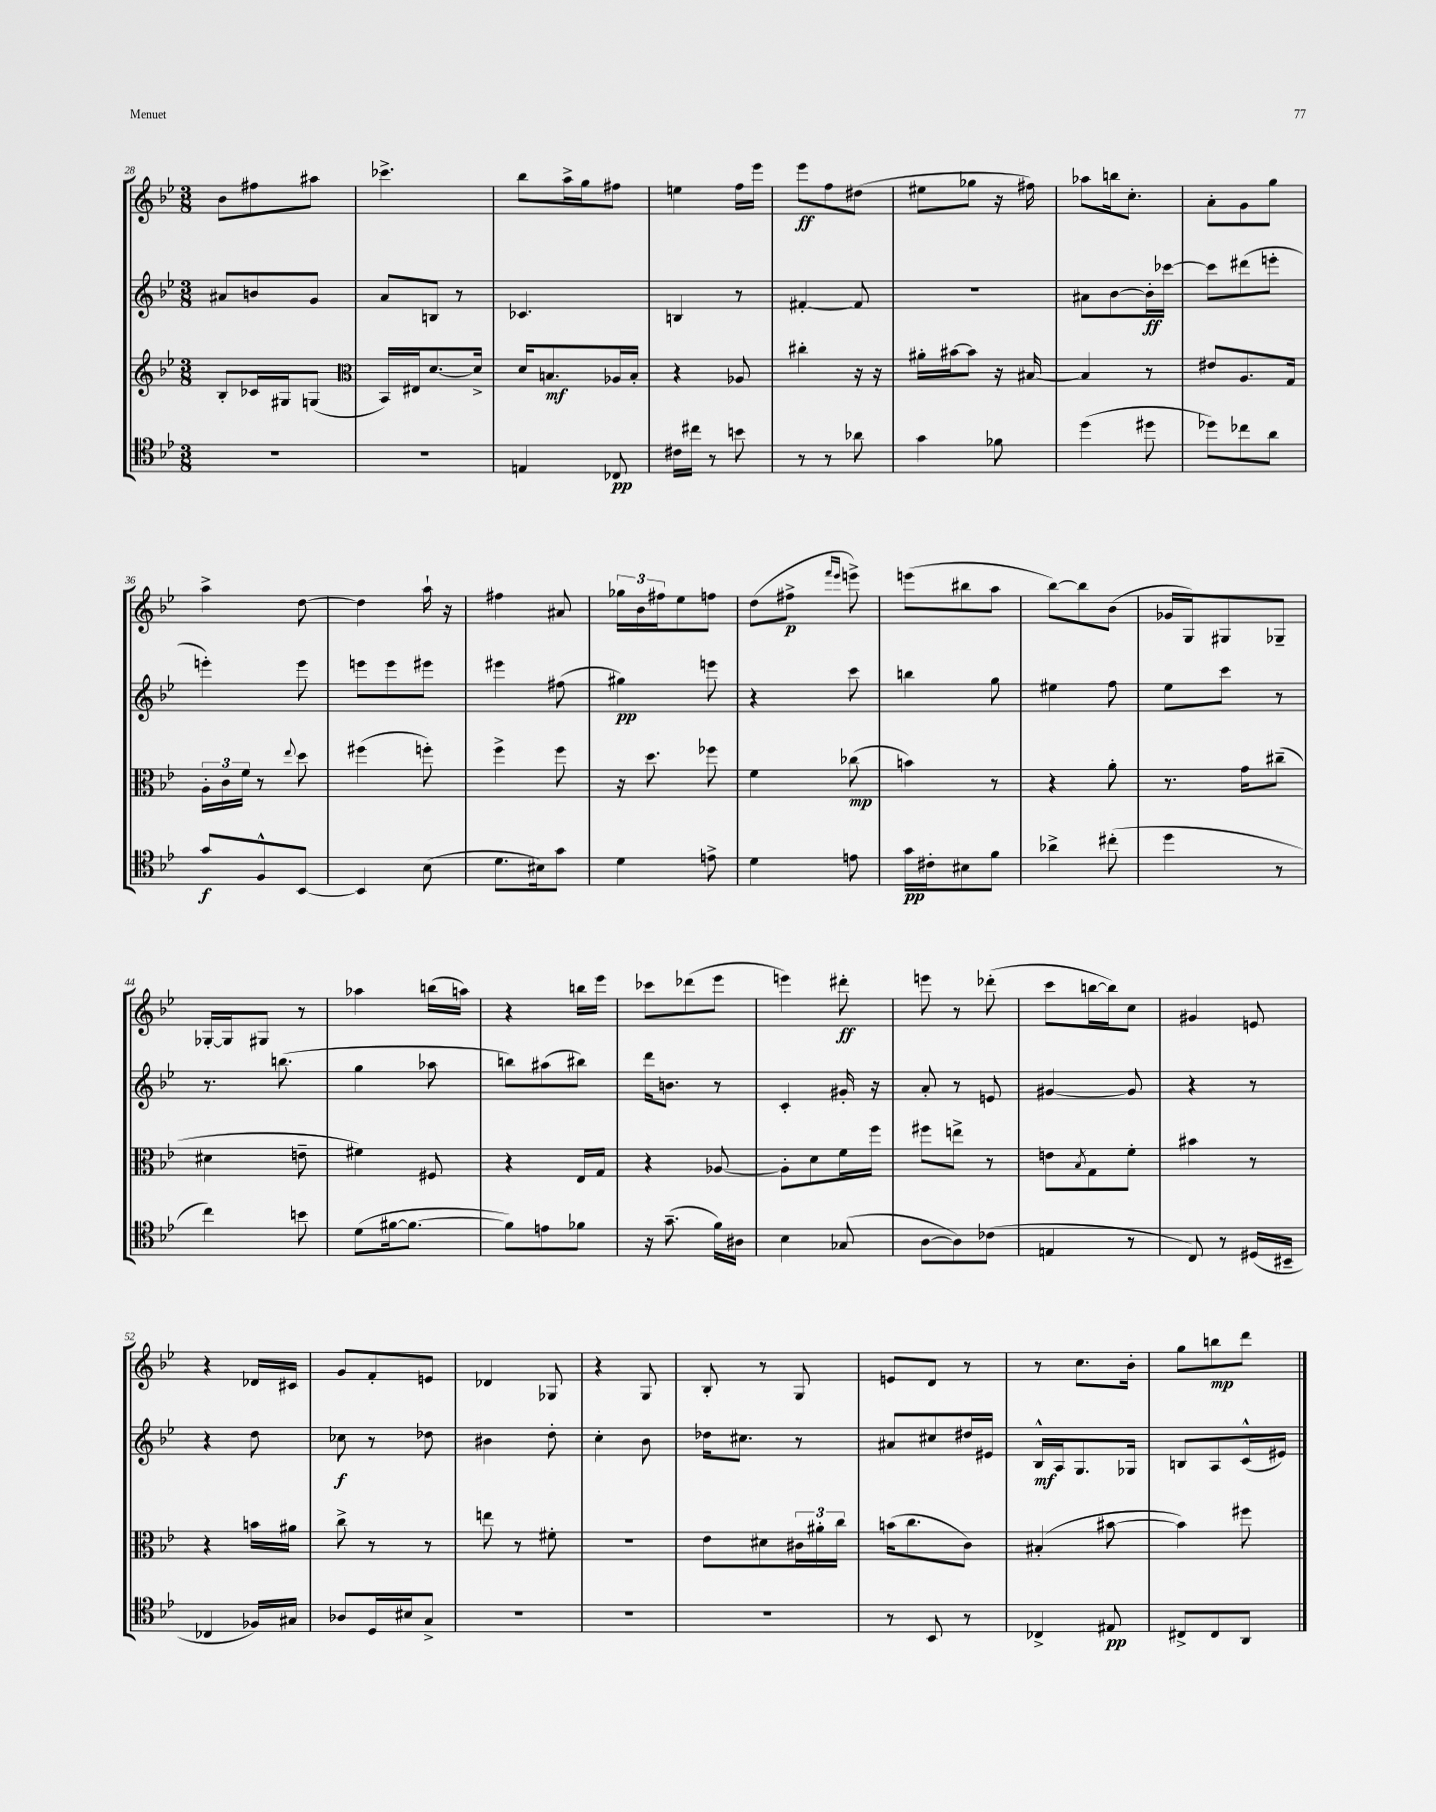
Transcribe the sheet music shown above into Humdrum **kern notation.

**kern	**dynam	**kern	**dynam	**kern	**dynam	**kern	**dynam
*part4	*part4	*part3	*part3	*part2	*part2	*part1	*part1
*staff4	*staff4	*staff3	*staff3	*staff2	*staff2	*staff1	*staff1
*clefC4	*	*clefG2	*	*clefG2	*	*clefG2	*
*k[b-e-]	*	*k[b-e-]	*	*k[b-e-]	*	*k[b-e-]	*
*M3/8	*	*M3/8	*	*M3/8	*	*M3/8	*
=28	=28	=28	=28	=28	=28	=28	=28
4.r	.	8B-'/L	.	8a#X/L	.	8b-\L	.
.	.	16c-X/L	.	8bn/	.	8ff#X\	.
.	.	16G#X/J	.	.	.	.	.
.	.	(8Gn/J	.	8g/J	.	8aa#X\J	.
=29	=29	=29	=29	=29	=29	=29	=29
*	*	*clefC3	*	*	*	*	*
4.r	.	16BB-/LL)	.	8a/L	.	4.ccc-X^\	.
.	.	16E#X/J	.	.	.	.	.
.	.	[8.d/	.	8Bn/J	.	.	.
.	.	.	.	8r	.	.	.
.	.	16d^/Jk]	.	.	.	.	.
=30	=30	=30	=30	=30	=30	=30	=30
4En/	.	16d/KL	.	4.c-X/	.	8bb-\L	.
.	.	8.Bn/	mf	.	.	.	.
.	.	.	.	.	.	16aa^\L	.
.	.	.	.	.	.	16gg\J	.
8C-X/	pp	16A-X/L	.	.	.	8ff#X\J	.
.	.	16B'/JJ	.	.	.	.	.
=31	=31	=31	=31	=31	=31	=31	=31
16c#X\LL	.	4r	.	4Bn/	.	4een\	.
16cc#X\JJ	.	.	.	.	.	.	.
8r	.	.	.	.	.	.	.
8bn\	.	8A-X/	.	8r	.	16ff\LL	.
.	.	.	.	.	.	16eee-\JJ	.
=32	=32	=32	=32	=32	=32	=32	=32
8r	.	4cc#X'\	.	[4f#X'/	.	8eee-\L	ff
8r	.	.	.	.	.	8ff\	.
8a-X\	.	16r	.	8f#/]	.	(8dd#X\J	.
.	.	16r	.	.	.	.	.
=33	=33	=33	=33	=33	=33	=33	=33
4g\	.	16a#X'\LL	.	4.r	.	8ee#X\L	.
.	.	[16b#X\J	.	.	.	.	.
.	.	8b#\J]	.	.	.	8gg-X\J	.
8f-X\	.	16r	.	.	.	16r	.
.	.	[16B#X/	.	.	.	16ff#X\)	.
=34	=34	=34	=34	=34	=34	=34	=34
(4dd\	.	4B#/]	.	8a#X\L	.	8aa-X\L	.
.	.	.	.	[8b-\	.	16bbn\k	.
.	.	.	.	.	.	8.cc'\J	.
8dd#X\	.	8r	.	16b-'\L]	ff	.	.
.	.	.	.	[16ccc-X\JJ	.	.	.
=35	=35	=35	=35	=35	=35	=35	=35
8dd-X\L)	.	8e#X/L	.	8ccc-\L]	.	8a'\L	.
8cc-X\	.	8.A/	.	(8ddd#X\	.	8g\	.
8a\J	.	.	.	8eeen'\J	.	8gg\J	.
.	.	16G/Jk	.	.	.	.	.
!!LO:LB:g=z
=36	=36	=36	=36	=36	=36	=36	=36
8g/L	f	24A'\LL	.	4eeen'\)	.	4aa^\	.
.	.	24c\	.	.	.	.	.
.	.	24f\JJ	.	.	.	.	.
8F^^/	.	8r	.	.	.	.	.
.	.	8qqee-/	.	.	.	.	.
[8BB-/J	.	8dd\	.	8eee\	.	[8dd\	.
=37	=37	=37	=37	=37	=37	=37	=37
4BB-/]	.	(4ff#X\	.	8eeen\L	.	4dd\]	.
.	.	.	.	8eee\	.	.	.
(8B-\	.	8ffn'\)	.	8eee#X\J	.	16aa`\	.
.	.	.	.	.	.	16r	.
=38	=38	=38	=38	=38	=38	=38	=38
8.d\L	.	4ff^\	.	4eee#X\	.	4ff#X\	.
16B#X\k)	.	.	.	.	.	.	.
8g\J	.	8ff\	.	(8ff#X\	.	8a#X/	.
=39	=39	=39	=39	=39	=39	=39	=39
4d\	.	16r	.	4gg#X\)	pp	24gg-X\LL	.
.	.	.	.	.	.	24b-\	.
.	.	8.dd\	.	.	.	.	.
.	.	.	.	.	.	24ff#X\J	.
.	.	.	.	.	.	8ee-\	.
8en^\	.	8ff-X\	.	8eeen\	.	8ffn\J	.
=40	=40	=40	=40	=40	=40	=40	=40
4d\	.	4f\	.	4r	.	(8dd\L	.
.	.	.	.	.	.	8ff#X^\J	p
.	.	.	.	.	.	16qqfff/LL	.
.	.	.	.	.	.	16qqeee-/JJ	.
8en\	.	(8cc-X\	mp	8ccc\	.	8eeen^\)	.
=41	=41	=41	=41	=41	=41	=41	=41
16g\LL	pp	4bn\)	.	4bbn\	.	(8eeen\L	.
16c#X'\J	.	.	.	.	.	.	.
8B#X\	.	.	.	.	.	8bb#X\	.
8f\J	.	8r	.	8gg\	.	8aa\J	.
=42	=42	=42	=42	=42	=42	=42	=42
4a-X^\	.	4r	.	4ee#X\	.	[8bb-\L)	.
.	.	.	.	.	.	8bb-\]	.
(8cc#X'\	.	8a'\	.	8ff\	.	(8b-\J	.
=43	=43	=43	=43	=43	=43	=43	=43
4dd\	.	8.r	.	8ee-\L	.	16g-X/LL	.
.	.	.	.	.	.	16G/J)	.
.	.	.	.	8ccc\J	.	8G#X/	.
.	.	16g\KL	.	.	.	.	.
8r	.	(8cc#X~\J	.	8r	.	8G-X~/J	.
!!LO:LB:g=z
=44	=44	=44	=44	=44	=44	=44	=44
4cc\)	.	4d#X\	.	8.r	.	[16G-X'/LL	.
.	.	.	.	.	.	16G-/J]	.
.	.	.	.	.	.	8G#X/J	.
.	.	.	.	(8.bbn\	.	.	.
8bn\	.	8en~\	.	.	.	8r	.
=45	=45	=45	=45	=45	=45	=45	=45
(8d\L	.	4f#X\)	.	4gg\	.	4aa-X\	.
[16f#X\k	.	.	.	.	.	.	.
8.f#\J_	.	.	.	.	.	.	.
.	.	8F#X/	.	8aa-X\	.	(16bbn\LL	.
.	.	.	.	.	.	16aan\JJ)	.
=46	=46	=46	=46	=46	=46	=46	=46
8f#\L])	.	4r	.	8bbn\L)	.	4r	.
8en\	.	.	.	(8aa#X\	.	.	.
8f-X\J	.	16E-/LL	.	8bb#X\J)	.	16bbn\LL	.
.	.	16G/JJ	.	.	.	16eee-\JJ	.
=47	=47	=47	=47	=47	=47	=47	=47
16r	.	4r	.	16ddd\KL	.	8ccc-X\L	.
(8.g~\	.	.	.	8.bn\J	.	.	.
.	.	.	.	.	.	(8ddd-X\	.
16f\LL)	.	[8A-X/	.	8r	.	8eee-\J	.
16A#X\JJ	.	.	.	.	.	.	.
=48	=48	=48	=48	=48	=48	=48	=48
4B-\	.	8A-'\L]	.	4c'/	.	4eeen\)	.
.	.	8d\	.	.	.	.	.
(8G-X/	.	16f\L	.	16g#X'/	.	8ddd#X'\	ff
.	.	16ff\JJ	.	16r	.	.	.
=49	=49	=49	=49	=49	=49	=49	=49
[8A\L	.	8ff#X\L	.	8a'/	.	8eeen\	.
8A\])	.	8een^\J	.	8r	.	8r	.
(8c-X\J	.	8r	.	8en/	.	(8ddd-X'\	.
=50	=50	=50	=50	=50	=50	=50	=50
4En/	.	8en\L	.	[4g#X/	.	8ccc\L	.
.	.	8qB-/	.	.	.	.	.
.	.	8G\	.	.	.	[16bbn\L	.
.	.	.	.	.	.	16bb\J])	.
8r	.	8f'\J	.	8g#/]	.	8cc\J	.
=51	=51	=51	=51	=51	=51	=51	=51
8C/)	.	4b#X\	.	4r	.	4g#X/	.
8r	.	.	.	.	.	.	.
(16D#X/LL	.	8r	.	8r	.	8en/	.
16BB#X~/JJ	.	.	.	.	.	.	.
!!LO:LB:g=z
=52	=52	=52	=52	=52	=52	=52	=52
4C-X/	.	4r	.	4r	.	4r	.
16F-X/LL)	.	16bn\LL	.	8dd\	.	16d-X/LL	.
16G#X/JJ	.	16a#X\JJ	.	.	.	16c#X/JJ	.
=53	=53	=53	=53	=53	=53	=53	=53
8A-X/L	.	8cc^\	.	8cc-X\	f	8g/L	.
16D/L	.	8r	.	8r	.	8f'/	.
16B#X/J	.	.	.	.	.	.	.
8G^/J	.	8r	.	8dd-X\	.	8en/J	.
=54	=54	=54	=54	=54	=54	=54	=54
4.r	.	8een\	.	4b#X\	.	4d-X/	.
.	.	8r	.	.	.	.	.
.	.	8f#X'\	.	8dd'\	.	8G-X/	.
=55	=55	=55	=55	=55	=55	=55	=55
4.r	.	4.r	.	4cc'\	.	4r	.
.	.	.	.	8b-\	.	8G/	.
=56	=56	=56	=56	=56	=56	=56	=56
4.r	.	8e-\L	.	16dd-X\KL	.	8B-'/	.
.	.	.	.	8.cc#X\J	.	.	.
.	.	8d#X\	.	.	.	8r	.
.	.	24c#X\L	.	8r	.	8G/	.
.	.	24a#X'\	.	.	.	.	.
.	.	24cc\JJ	.	.	.	.	.
=57	=57	=57	=57	=57	=57	=57	=57
8r	.	(16bn\KL	.	8a#X/L	.	8en/L	.
.	.	8.cc\	.	.	.	.	.
8BB-/	.	.	.	8cc#X/	.	8d/J	.
8r	.	8c\J)	.	16dd#X/L	.	8r	.
.	.	.	.	16e#X/JJ	.	.	.
=58	=58	=58	=58	=58	=58	=58	=58
4C-X^/	.	(4B#X'/	.	16B-^^/LL	mf	8r	.
.	.	.	.	16A/J	.	.	.
.	.	.	.	8.G/	.	8.cc\L	.
8E#X/	pp	[8b#X\	.	.	.	.	.
.	.	.	.	16G-X/Jk	.	16b-'\Jk	.
=59	=59	=59	=59	=59	=59	=59	=59
8C#X^/L	.	4b#\])	.	8Bn/L	.	8gg\L	.
8C#/	.	.	.	8A/	.	8bbn\	mp
8AA/J	.	8ff#X\	.	(16c^^/L	.	8ddd\J	.
.	.	.	.	16e#X/JJ)	.	.	.
==	==	==	==	==	==	==	==
*-	*-	*-	*-	*-	*-	*-	*-
